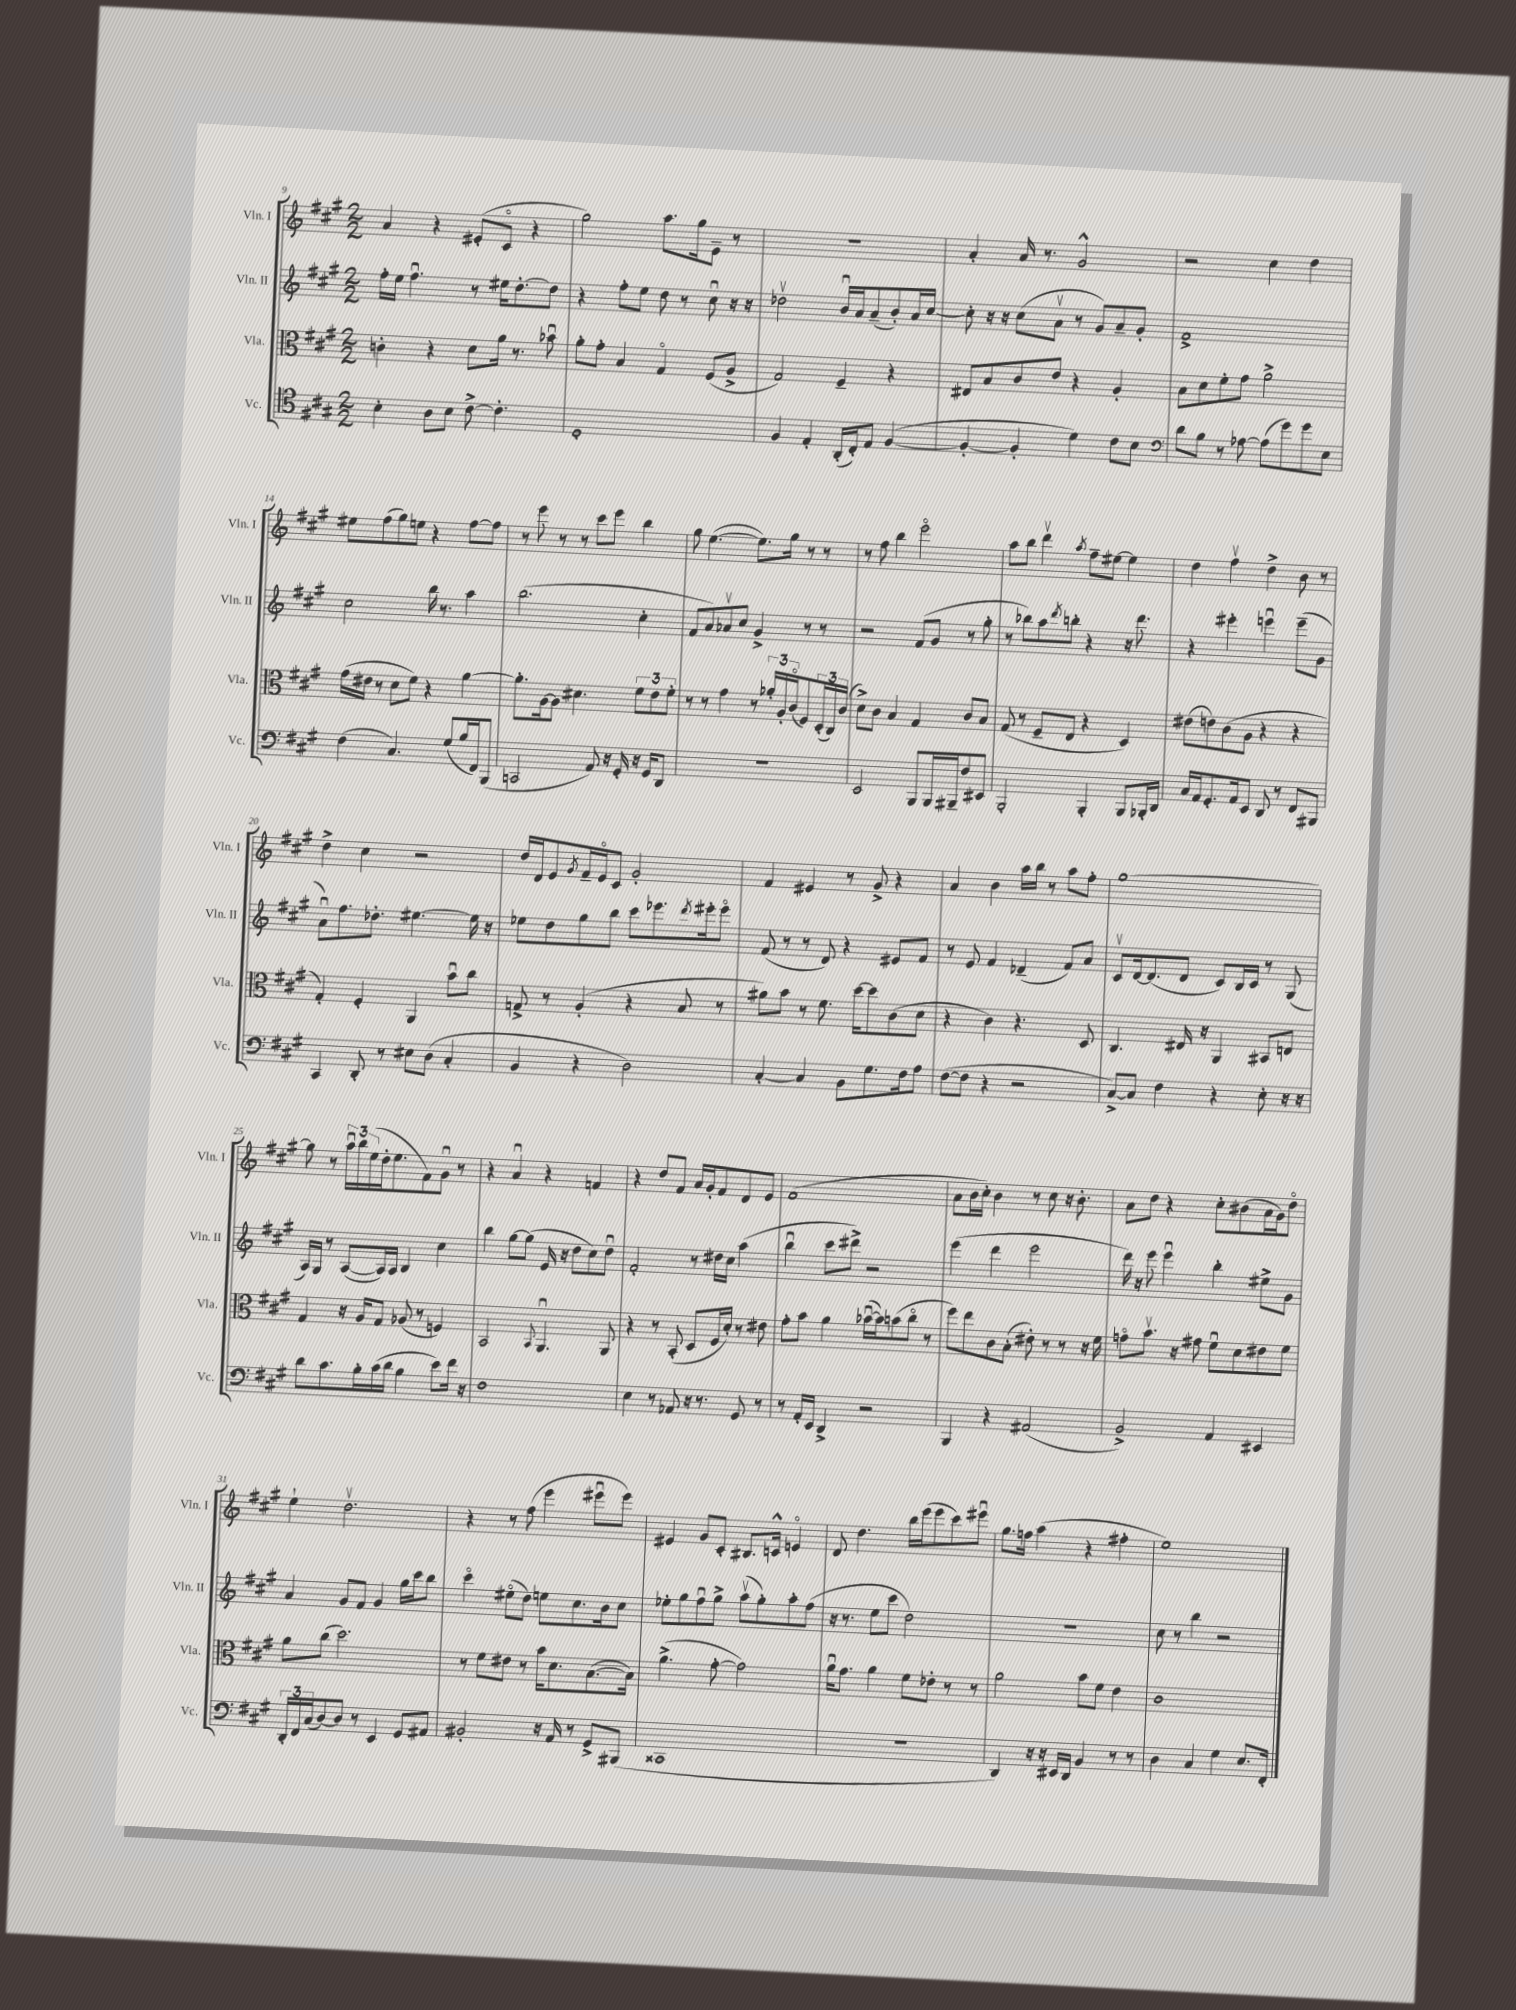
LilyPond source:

<<
\new StaffGroup <<
\new Staff = "s0" \with { instrumentName = "Vln. I" shortInstrumentName = "Vln. I" } {
    \clef treble \key a \major \numericTimeSignature \time 2/2
    a'4 r4 eis'8-.( cis'8\flageolet r4 |
    gis''2) a''8. gis''16 e'8-- r8 |
    R1 |
    a'4-. a'16 r8. gis'2-^ |
    r2 cis''4 d''4 |
    eis''8 fis''8( gis''8) e''8 r4 fis''8~ fis''8 |
    r8 e'''8 r8 r8 cis'''8 e'''8 b''4 |
    gis''8 e''4.~( e''8.) gis''16 r8 r8 |
    r8 fis''8 b''4 e'''2\flageolet |
    a''8 b''8 d'''4\upbow \acciaccatura { a''8 } fis''8-- eis''8~ eis''4 |
    d''4 fis''4\upbow d''4-> b'8 r8 |
    d''4-> cis''4 r2 |
    d''16 d'16 e'8 \acciaccatura { gis'8 } fis'16-- e'16\flageolet cis'8 gis'2-. |
    fis'4 eis'4 r8 gis'8-> r4 |
    a'4 b'4 a''16 b''16 r8 a''8 fis''8-. |
    gis''1~ |
    gis''8 r8 \tuplet 3/2 { a''16\downbow b''16 e''16( } d''16-. e''8. fis'8) gis'8\downbow r8 |
    r4 a'4\downbow r4 f'4 |
    r4 d''8 fis'8 a'16 gis'16-. fis'8 d'8 e'8 |
    fis'1( |
    a'8 b'16 cis''16-.) b'4 r8 cis''8 r16 b'8.-. |
    a'8 d''8 r4 cis''8-. bis'8( a'16 gis'16) d''8\flageolet |
    e''4-! d''2.\upbow |
    r4 r8 fis''8( e'''4 eis'''8\downbow eis'''8) |
    eis'4 gis'8 cis'8-. bis8. c'16-^ e'4\flageolet |
    d'8 d''4. b''16 e'''16( e'''8 cis'''8) eis'''8\downbow |
    gis''8. f''16 a''4( r4 fis''4-. |
    e''1) \bar "|." |
}
\new Staff = "s1" \with { instrumentName = "Vln. II" shortInstrumentName = "Vln. II" } {
    \clef treble \key a \major \numericTimeSignature \time 2/2
    fis''16-. e''16 fis''4.\downbow r8 eis''16 d''8.~-. d''8 |
    r4 fis''8-. e''8 d''8 r8 cis''8\downbow r16 r16 |
    des''2\upbow b'16\downbow a'16 a'8--( b'8-.) a'16 cis''16~ |
    cis''8-. r16 r16 cis''8( a'8\upbow r8 gis'8) a'8-- gis'8-. |
    fis'1-> |
    cis''2 b''16 r8. a''4 |
    b''2.( cis''4-. |
    fis'8 a'8) aes'8\upbow cis''8 gis'4-> r8 r8 |
    r2 fis'8( gis'8 r8 gis''8-. |
    r8 bes''8) a''8 \acciaccatura { d'''8 } b''8-. r4 r16 d'''8. |
    r4 eis'''4-. e'''4\downbow e'''8--( gis'8 |
    a'8\downbow) fis''8. des''8.-. eis''4.~ eis''16 r16 |
    ees''8 d''8 gis''8 b''8 cis'''8 ees'''8. \acciaccatura { d'''8 } eis'''16-. eis'''8\flageolet |
    fis'8( r8 r8 d'8) r4 eis'8 fis'8 |
    r8 e'8 fis'4 des'4--( fis'8) a'8 |
    cis'8\upbow d'16~ d'8.( d'8 cis'8) b16 cis'16 r8 gis8( |
    a16) gis16 r8 a8~( a16) a16 b4 cis''4 |
    b''4 gis''8~ gis''8( e'16 r16 d''8 cis''8) d''8\downbow |
    fis'2-. r8 dis''16 cis''16 a''4( |
    b''4\downbow cis'''8 dis'''8->) r2 |
    e'''4( d'''4 e'''2 |
    d'''16) r16 e'''8 e'''4\downbow b''4-. eis''8-> gis'8 |
    a'4 gis'8 fis'8 gis'4 gis''16 cis'''16 b''8 |
    cis'''4\flageolet eis''8\flageolet( d''8) e''8 cis''8. b'16 cis''8 |
    ees''8-. gis''8 fis''8\downbow gis''8-> a''8\upbow( gis''8-.) a''8-. fis''8( |
    r16 r8. e''8 cis'''8 d''2) |
    r1 |
    cis''8 r8 b''4 r2 \bar "|." |
}
\new Staff = "s2" \with { instrumentName = "Vla." shortInstrumentName = "Vla." } {
    \clef alto \key a \major \numericTimeSignature \time 2/2
    c'4-. r4 d'8 a'16 r8. bes'8\downbow |
    a'8-. gis'8-. b4 gis4\flageolet fis8( a8-> |
    gis2) fis4-- r4 |
    eis8 b8 cis'8 e'8 r4 a4-. |
    b8 d'8 fis'8-. gis'8 a'2-> |
    gis'16( eis'16 r8 d'8 fis'8) r4 a'4~ |
    a'8.-. a16~ a8 dis'4. \tuplet 3/2 { fis'8 e'8 fis'8-. } |
    r8 r8 gis'4 r8 \tuplet 3/2 { aes'16-. a16-. cis'16\flageolet( } fis8) \tuplet 3/2 { d16-.( cis16) cis'16( } |
    d'8->) cis'8 b4 gis4 cis'8 b8 |
    gis8( r8 fis8-- e8 r4 d4) |
    eis'8( e'8) cis'8( a8 r4 r4 |
    gis4-.) fis4-. a,4 b'8\downbow cis''8 |
    g8-> r8 a4-.( r4 b8 r8 |
    ais'8) b'8 r8 fis'8. d''16~ d''8 cis'8( d'8 |
    r4 cis'4) r4. d8 |
    cis4. eis16 r16 a,4 bis,8 e8 |
    gis4 r16 a16 gis8 aes8( r8 f4) |
    b,2 \appoggiatura { b,8 } a,4.\downbow a,8 |
    r4 r8 b,8-.( d8 fis16 d'16-.) r8 eis'8 |
    gis'8-. b'8 a'4 bes'16~\downbow( bes'16) b'8( cis''8\flageolet r8 |
    fis''8) e''8 cis'8 b8-.( eis'8-.) r8 r8 r16 fis'16 |
    g'8\flageolet b'8.\upbow r16 gis'8 fis'8\downbow d'8 eis'8 fis'8 |
    a'8 cis''8( d''2.) |
    r8 fis'8 eis'8 r8 b'16 d'8. b8.~( b16) |
    a'4.->( gis'8~-. gis'2) |
    a'16\downbow gis'8. a'4 fis'8 ees'8-. r8 r8 |
    a'2 b'8 fis'8 e'4 |
    cis'1 \bar "|." |
}
\new Staff = "s3" \with { instrumentName = "Vc." shortInstrumentName = "Vc." } {
    \clef tenor \key a \major \numericTimeSignature \time 2/2
    b4-. a8 b8 cis'8~-> cis'4.-. |
    d1-. |
    fis4 e4-. a,16-.( cis16-.) e8 fis4~( |
    fis4~-. fis4-. d'4) cis'8 b8 |
    \clef bass d'8 b8 r8 aes8~ aes8( gis'8) gis'8 e8 |
    fis4( cis4.) gis8( b16 fis,16) b,,8( |
    c,2 a,8) r16 gis,16-. r16 gis,16 d,8 |
    R1 |
    e,2 b,,8 b,,16 bis,,16-- fis8 eis,8 |
    b,,2-. b,,4-. b,,8 bes,,16-. d,16 |
    cis16 a,16 gis,8.-. a,16 e,8 d,8 r8 fis,8 bis,,8 |
    cis,4 d,8-. r8 eis8 d8( cis4-. |
    b,4 r4 d2) |
    cis4~-. cis4 b,8 gis8. fis16 a8 |
    fis8~( fis8 r4 r2 |
    cis8~->) cis8 fis4 r4 e8-. r16 r16 |
    d'8 cis'8. b16-. cis'16( d'16 b4 e'8) fis'16 r16 |
    fis1 |
    e4 r8 aes,8 r16 r8. gis,8 r8 |
    r8 a,16-. e,16 d,4-> r2 |
    b,,4 r4 ais,2( |
    b,2->) a,4 eis,4 |
    \tuplet 3/2 { d,16-. fis,16 cis16( } d8~) d8 r8 e,4 gis,8 ais,8 |
    bis,2-. r16 a,16 r8 gis,8-> bis,,8( |
    cisis,1 |
    R1 |
    d,4) r16 r16 eis,16 d,16 b,4 r8 r8 |
    d4 cis4 gis4 e8. fis,16-. \bar "|." |
}
>>
>>
\layout { \context { \Score currentBarNumber = #9 } }
